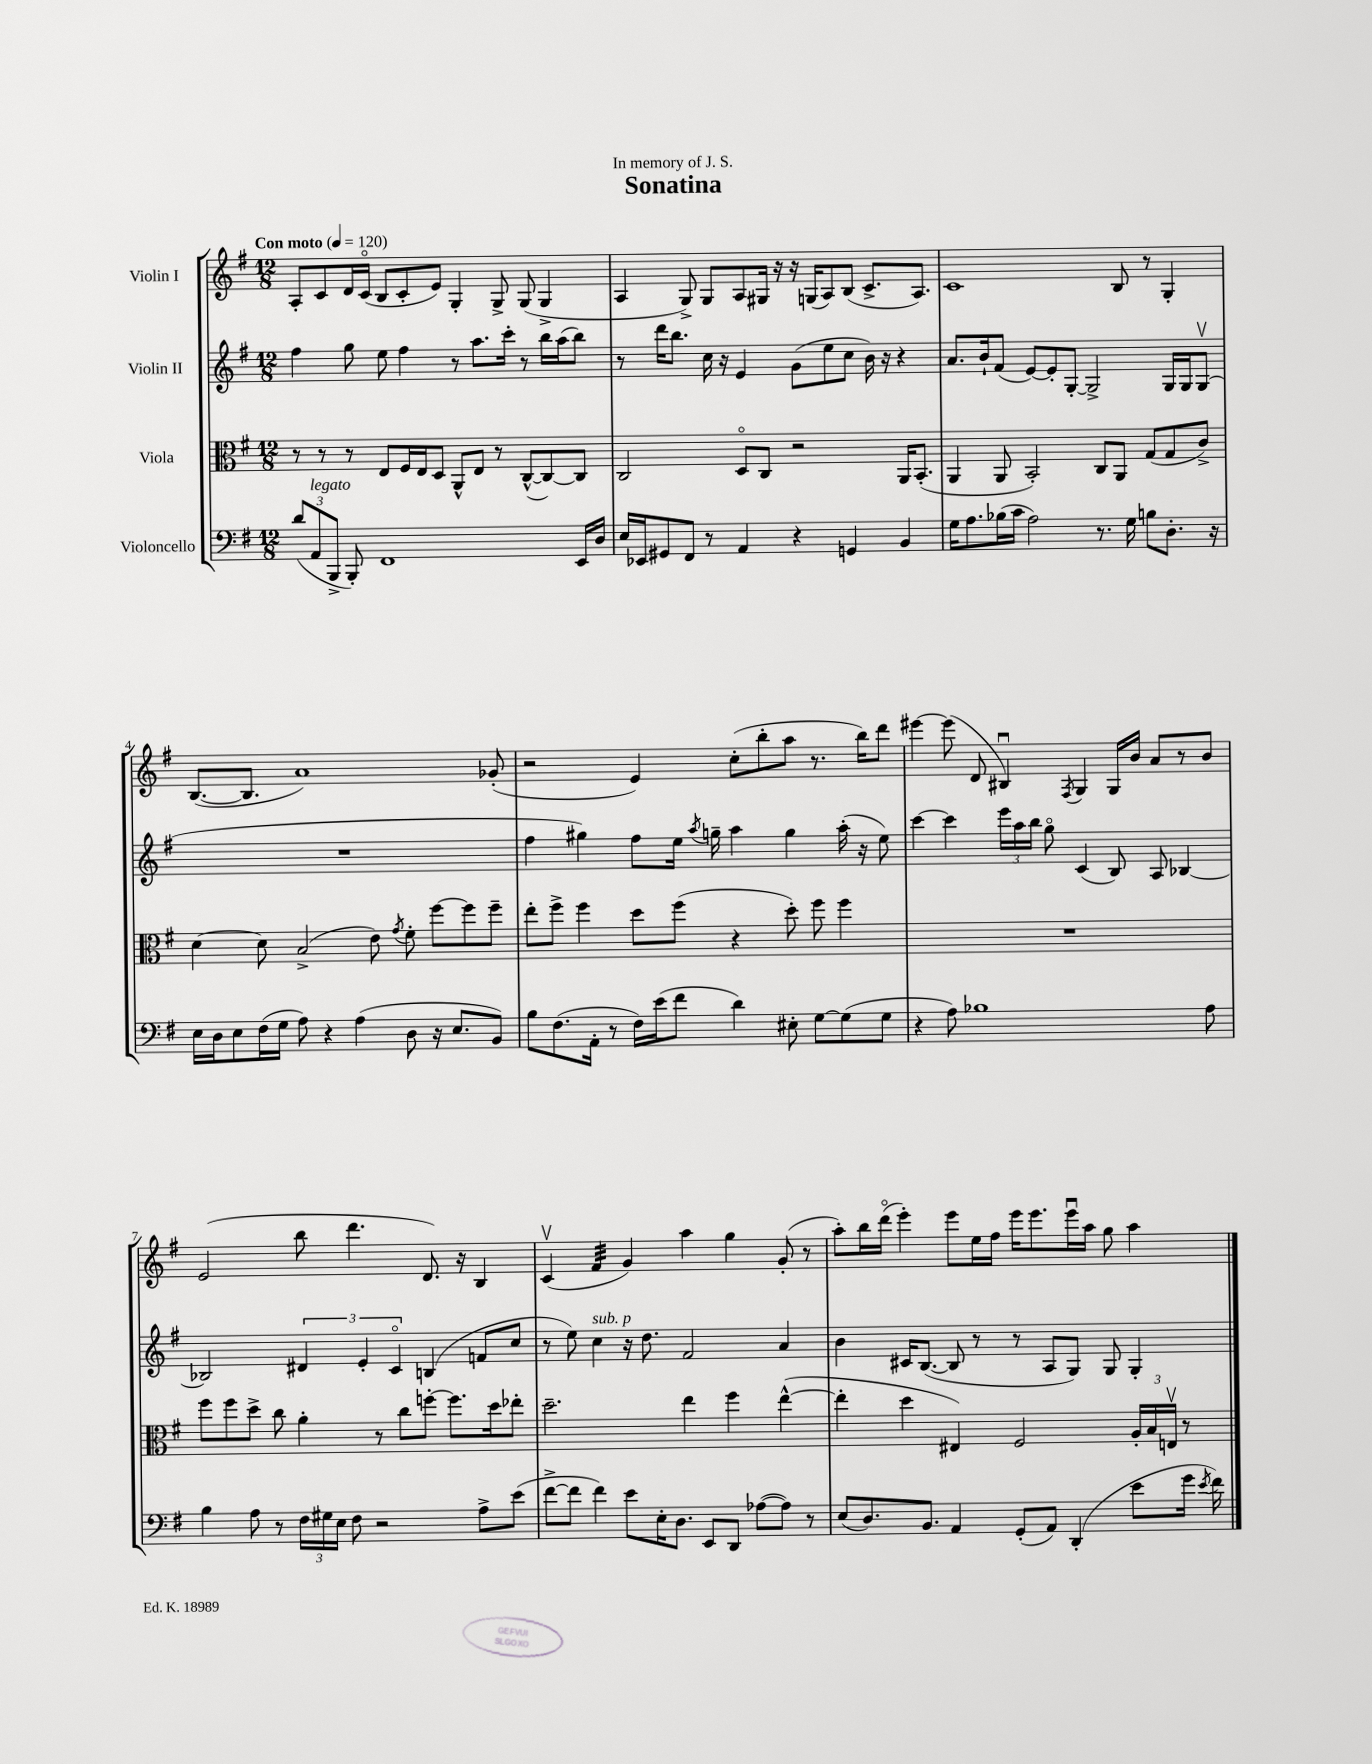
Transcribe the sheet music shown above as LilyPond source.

\header { title = "Sonatina" dedication = "In memory of J. S." }
<<
\new StaffGroup <<
\new Staff = "s0" \with { instrumentName = "Violin I" } {
    \clef treble \key g \major \numericTimeSignature \time 12/8 \tempo "Con moto" 4 = 120
    \autoBeamOff a8[-. c'8 d'16 c'16]\flageolet( b8[ c'8-. e'8]) g4-. g8-> g8( g4-> |
    a4 g8->) g8[ a8 gis16] r16 r16 g16[( a8) b8]( c'8.[-> a8.]) |
    c'1 b8 r8 g4-. |
    b8.[~( b8.] a'1) ges'8-.( |
    r2 e'4) c''8[-.( b''8-. a''8] r8. b''16[) d'''8] |
    eis'''4~ eis'''8( d'8 bis4\downbow) \acciaccatura { fis8 } g4 g16[ b'16] a'8[ r8 b'8] |
    e'2( b''8 d'''4. d'8.) r16 b4 |
    c'4\upbow( fis'4:32 g'4) a''4 g''4 g'8-.( r8 |
    a''8[-.) b''16 d'''16]\flageolet( e'''4-.) e'''8[ e''16 fis''16] e'''16[ e'''8. e'''16\downbow a''16] g''8 a''4 \bar "|." |
}
\new Staff = "s1" \with { instrumentName = "Violin II" } {
    \clef treble \key g \major \numericTimeSignature \time 12/8
    \autoBeamOff fis''4 g''8 e''8 fis''4 r8 a''8.[ c'''16]-. r8 b''16[ a''16( b''8]) |
    r8 d'''16[ b''8.] c''16 r16 e'4 g'8[( e''8 c''8] b'16) r16 r4 |
    a'8.[ b'16-! fis'8]( e'8[~) e'8-. g8]~-. g2-> g16[ g16 g8]\upbow( |
    R1. |
    fis''4 gis''4) fis''8[ e''16] \acciaccatura { a''8 } g''16-- a''4 g''4 a''16-.( r16 e''8) |
    c'''4~ c'''4 \tuplet 3/2 { e'''16[ a''16 b''16] } g''8\flageolet c'4( b8) a8 bes4~ |
    bes2 \tuplet 3/2 { dis'4 e'4-. c'4\flageolet } b4( f'8[ c''8] |
    r8 e''8) c''4^\markup { \italic "sub. p" } r16 d''8. fis'2 a'4 |
    b'4 cis'16[ b8.]~( b8 r8 r8 a8[ g8]) g8 g4-. \bar "|." |
}
\new Staff = "s2" \with { instrumentName = "Viola" } {
    \clef alto \key g \major \numericTimeSignature \time 12/8
    \autoBeamOff r8 r8 r8 e8[ fis16 e16 d8] a,8[-^ e8] r8 c8[~-^( c8~) c8] |
    c2 d8[\flageolet c8] r2 a,16[ b,8.]-.( |
    a,4 a,8 b,2-.) c8[ a,8] g8[( g8 c'8]->) |
    d'4~ d'8 b2->( e'8) \acciaccatura { g'8 } fis'8-. fis''8[~ fis''8 fis''8]-- |
    e''8[-. fis''8]-> fis''4 d''8[ fis''8]( r4 d''8-.) fis''8 fis''4 |
    R1. |
    fis''8[ fis''8 d''8]-> c''8 a'4-. r8 c''8[ f''8]~-. f''8.[ d''16 ees''8]-. |
    d''2.-- e''4 fis''4 e''4~-^( |
    e''4-. d''4 eis4) fis2 \tuplet 3/2 { a16[-. b16 e16]\upbow } r8 \bar "|." |
}
\new Staff = "s3" \with { instrumentName = "Violoncello" } {
    \clef bass \key g \major \numericTimeSignature \time 12/8
    \autoBeamOff \tuplet 3/2 { d'8[( a,8^\markup { \italic "legato" } b,,8]-> } b,,8-.) fis,1 e,16[ d16] |
    e16[ ees,16 gis,8 fis,8] r8 a,4 r4 g,4 b,4 |
    g16[ a8. bes16( c'16] a2) r8. g16 b8[ d8.]-. r16 |
    e16[ d16 e8 fis16( g16] a8) r4 a4( d8 r16 e8.[ b,8]) |
    b8[ fis8.( a,16]-. r8 fis16[) e'16( fis'8] d'4) eis8-. g8[~ g8( g8] |
    r4 a8) bes1 a8 |
    b4 a8 r8 \tuplet 3/2 { fis16[ gis16 e16] } fis8 r2 a8[-> e'8]( |
    fis'8[~-> fis'8] fis'4) e'8[ e16-. d8.] e,8[ d,8] aes8[~( aes8]) r8 |
    e8[( d8.) b,8.] a,4 g,8[-.( a,8]) d,4-.( e'8[ g'16] \acciaccatura { e'8 } fis'16) \bar "|." |
}
>>
>>
